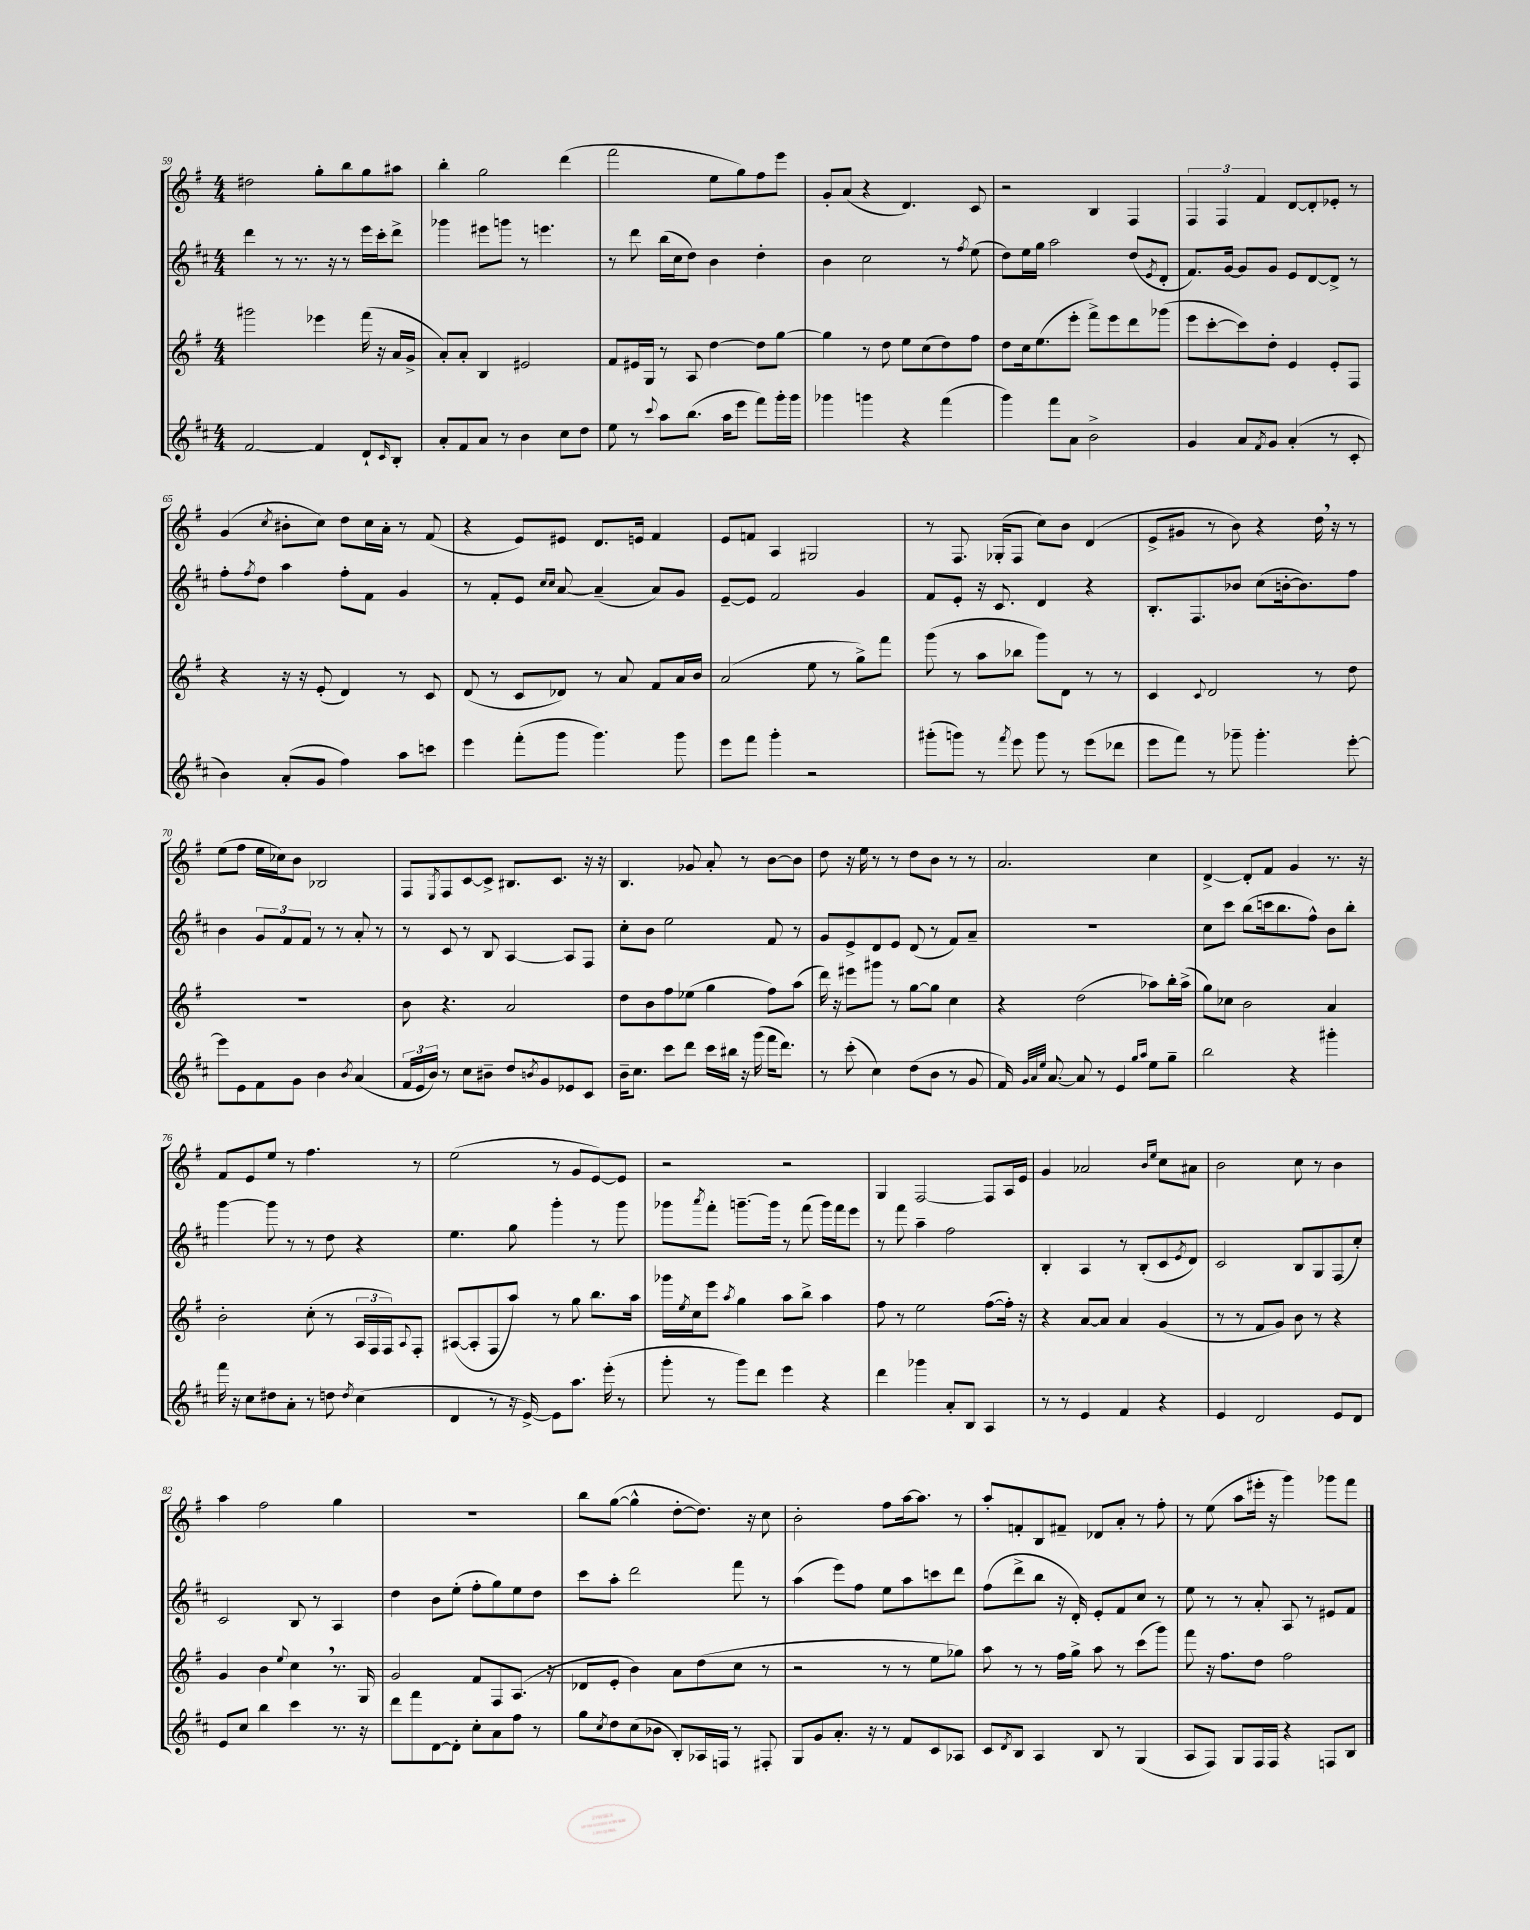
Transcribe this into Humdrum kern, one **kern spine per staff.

**kern	**kern	**kern	**kern
*part4	*part3	*part2	*part1
*staff4	*staff3	*staff2	*staff1
*clefG2	*clefG2	*clefG2	*clefG2
*k[f#c#]	*k[f#]	*k[f#c#]	*k[f#]
*M4/4	*M4/4	*M4/4	*M4/4
=59	=59	=59	=59
[2f#/	2ggg#X\	4ddd\	2dd#X\
.	.	8r	.
.	.	8.r	.
4f#/]	4eee-X\	.	8gg'\L
.	.	16r	.
.	.	8r	8bb\
8d`/L	(16fff#\	16eee\LL	8gg\
.	16r	16ccc#'\J	.
16qqc#/	.	.	.
8B'/J	16a/LL	8ddd^\J	8aa#X\J
.	16g^/JJ	.	.
=60	=60	=60	=60
8a'/L	8a'/L)	4ggg-X\	4bb'\
8f#/	8a'/J	.	.
8a/J	4B/	8eee#X\L	2gg\
8r	.	8gggn\J	.
4b\	2e#X/	8r	.
.	.	4.eeen\	.
8cc#\L	.	.	(4ddd\
8dd\J	.	.	.
=61	=61	=61	=61
8ee\	8f#/L	8r	2fff#\
8r	16e#X/L	8ddd\	.
.	16G/JJ	.	.
8qqccc#/	.	.	.
8aa\L	8r	(16bb\LL	.
.	.	16cc#\J	.
(8.bb\J	8A/	8dd\J)	.
.	[4dd\	4b\	8ee\L
16aa\KL	.	.	.
8eee\J	.	.	8gg\)
8fff#\L)	8dd\L]	4dd'\	8ff#\
16ggg'\L	[8gg\J	.	8eee\J
16ggg\JJ	.	.	.
=62	=62	=62	=62
4ggg-X\	4gg\]	4b\	8g'/L
.	.	.	(8a/J
4gggn\	8r	2cc#\	4r
.	8dd\	.	.
4r	8ee\L	.	4.d/)
.	(8cc\	.	.
(4fff#\	8dd\)	8r	.
.	.	8qff#/	.
.	8ff#\J	(8ee\	8c/
=63	=63	=63	=63
4ggg\)	8dd\L	8dd\L)	2r
.	16cc\k	16ee\L	.
.	(8.ee\	16gg\JJ	.
8fff#\L	.	2aa\	.
8a\J	8eee'\J	.	.
2b^\	8fff#^\L)	.	4B/
.	8eee\	.	.
.	8ddd\	(8dd/L	4F#/
.	.	8qe/	.
.	(8ggg-X\J	8d'/J	.
=64	=64	=64	=64
4g/	8eee\L	8.f#/L)	6F#/
.	[8ccc'\	.	.
.	.	.	6F#/
.	.	[16g/Jk	.
8a/L	8ccc\])	8g/L]	.
.	.	.	6f#/
8qf#/	.	.	.
8g/J	8dd'\J	8g/J	.
(4a'/	4e/	8e/L	[8d/L
.	.	[8d/	8d'/]
8r	8e'/L	8d^/J]	8e-X'/J
8c#'/	8F#/J	8r	8r
!!LO:LB:g=z
=65	=65	=65	=65
4b\)	4r	8ff#'\L	(4g/
.	.	8qff#/	.
.	.	8dd\J	.
.	.	.	8qcc/
(8a'/L	16r	4aa\	8b#X'\L
.	16r	.	.
8g/J	(8e'/	.	8cc\J)
4ff#\)	4d/)	8ff#'\L	8dd\L
.	.	8f#\J	16cc\L
.	.	.	16a'\JJ
8aa\L	8r	4g/	8r
8cccn\J	8c/	.	(8f#/
=66	=66	=66	=66
4eee\	(8d/	8r	4r
.	8r	8f#'/L	.
(8fff#'\L	8c/L	8e/J	8e/L)
.	.	16qqcc#/LL	.
.	.	16qqcc#/JJ	.
8ggg\J	8d-X/J)	[8a/	8e#X/J
4.ggg\)	8r	(4a~/]	8.d/L
.	8a/	.	.
.	.	.	16en/Jk
.	8f#/L	8a/L)	4f#/
8ggg\	16a/L	8g/J	.
.	16b/JJ	.	.
=67	=67	=67	=67
8eee\L	(2a/	[8e~/L	8e/L
8fff#\J	.	8e/J]	8fn/J
4ggg'\	.	2f#/	4A/
2r	8ee\	.	2G#X/
.	8r	.	.
.	8gg^\L)	4g/	.
.	8fff#\J	.	.
=68	=68	=68	=68
(8ggg#X'\L	(8ggg\	8f#/L	8r
8gggn\J)	8r	8e'/J	8.F#/
8r	8aa\L	16r	.
.	.	8.c#/	(16G-X'/KL
8qfff#/	.	.	.
8eee\	8bb-X\J	.	8F#/J
8ggg\	8ggg\L)	4d/	8cc\L)
8r	8d\J	.	8b\J
(8eee\L	8r	4r	(4d/
8ddd-X\J	8r	.	.
=69	=69	=69	=69
8eee\L	4c/	8.B'/L	8e^/L
8fff#\J)	.	.	8g#X/J
.	.	8.F#/	.
.	8qqc/	.	.
8r	2d/	.	8r
8ggg-X~\	.	8b-X/J	8b\)
4.ggg-'\	.	(8cc#\L	4r
.	.	[16bn'\k	.
.	.	8.b\])	.
.	8r	.	16dd,\
.	.	.	16r
[8eee'\	8dd\	8ff#\J	8r
!!LO:LB:g=z
=70	=70	=70	=70
8eee\L]	1r	4b\	(8ee\L
8e\	.	.	8ff#\J
8f#\	.	12g/L	16ee\LL
.	.	.	16cc-X\J)
.	.	12f#/	.
8g\J	.	.	8b\J
.	.	12f#/J	.
4b\	.	8r	2B-X/
.	.	8r	.
8qb/	.	.	.
(4a/	.	8a'/	.
.	.	8r	.
=71	=71	=71	=71
24f#/LL	8b\	8r	8F#/L
24e/	.	.	.
24b/JJ)	.	.	.
.	.	.	8qE/
8r	4.r	8c#/	8F#/
8cc#\L	.	8r	[8c/
8b#X~\J	.	8B/	8c^/J]
8dd/L	2a/	[4A/	8.B#X/L
8qbn/	.	.	.
8g/	.	.	.
.	.	.	8.c/J
8e-X/	.	8A/L]	.
8c#/J	.	8F#/J	16r
.	.	.	16r
=72	=72	=72	=72
16b~\KL	8dd\L	8cc#'\L	4.B/
8.cc#\J	.	.	.
.	8b\	8b\J	.
8ccc#\L	8ff#\	2ee\	.
8ddd\J	(8ee-X\J	.	8g-X/
16ccc#\LL	4gg\	.	8a'/
16bb#X\JJ	.	.	.
16r	.	.	8r
(16ggg\	.	.	.
16fff#\KL	8ff#\L)	8f#/	[8b\L
8.ddd\J)	.	.	.
.	(8aa\J	8r	8b\J]
=73	=73	=73	=73
8r	16ddd\)	8g/L	8dd\
.	16r	.	.
(8ccc#'\	8eee#X\L	8e^/	16r
.	.	.	16ee\
4cc#\)	8ggg#X\J	8d/	8r
.	8r	8e/J	8r
(8dd\L	[8gg\L	(8d/	8dd\L
8b\J	8gg\J]	8r	8b\J
8r	4cc\	8f#/L)	8r
8g/	.	8a~/J	8r
=74	=74	=74	=74
16f#/)	4r	1r	2.a/
32qqg/LLL	.	.	.
32qqa/	.	.	.
32qqee/JJJ	.	.	.
[8.a/	.	.	.
8a/]	(2dd\	.	.
8r	.	.	.
4e/	.	.	.
16qqgg/LL	.	.	.
16qqaa/JJ	.	.	.
8ee\L	8aa-X\L)	.	4cc\
8gg~\J	16bb'\L	.	.
.	(16aa-^\JJ	.	.
=75	=75	=75	=75
2bb\	8gg\L)	8cc#\L	[4d^/
.	8cc-X\J	8ccc#\J	.
.	2b\	(8bb\L	8d'/L]
.	.	16cccn\k	8f#/J
.	.	8.bb\	.
4r	.	.	4g/
.	.	8ff#^^\J)	.
4ggg#X'\	4a/	8b\L	8.r
.	.	8bb'\J	.
.	.	.	16r
!!LO:LB:g=z
=76	=76	=76	=76
16fff#\	2b'\	[4ggg\	8f#/L
16r	.	.	.
8cc#\L	.	.	8e/
8dd#X\	.	8ggg\]	8ee/J
8a'\J	.	8r	8r
8r	(8cc'\	8r	4.ff#\
8ddn\	8r	8dd\	.
8qdd/	.	.	.
(4cc#\	24A/LL	4r	.
.	24F#/	.	.
.	24F#/J)	.	.
.	8qqA/	.	.
.	8F#'/J	.	8r
=77	=77	=77	=77
4d/	([8A#X/L	4.ee\	(2ee\
.	8A#'/]	.	.
8r	8F#/	.	.
16r	8aa/J)	8gg\	.
[16e^/)	.	.	.
8e\L]	8r	4ggg'\	8r
8.aa\J	8gg\	.	8g/L
.	8.bb\L	8r	[8e/)
(16eee'\	.	.	.
8r	.	8ggg\	8e/J]
.	16aa\Jk	.	.
=78	=78	=78	=78
8ggg'\	16ggg-X\LL	8ggg-X\L	2r
.	8qee/	.	.
.	16cc\J	.	.
.	.	8qaaa/	.
8r	8eee\J	8fff#'\J	.
.	8qaa/	.	.
8ggg\L)	4gg\	[8.gggn~\L	.
8ddd\J	.	.	.
.	.	16ggg\Jk]	.
4eee\	8aa\L	8r	2r
.	8bb^\J	(8fff#\	.
4r	4aa\	16ggg\LL)	.
.	.	16fff#\J	.
.	.	8eee\J	.
=79	=79	=79	=79
4ddd\	8ff#\	8r	4G/
.	8r	8fff#\	.
4ggg-X\	2ee\	4aa~\	[2F#/
8a'/L	.	2ff#\	.
8B/J	.	.	.
4A/	([8ff#\L	.	8F#/L]
.	16ff#'\Jk])	.	16A/L
.	16r	.	16e/JJ
=80	=80	=80	=80
8r	4r	4B'/	4g/
8r	.	.	.
4e/	[8a/L	4A/	2a-X/
.	8a/J]	.	.
4f#/	4a/	8r	.
.	.	(8B'/L	.
.	.	.	16qqb/LL
.	.	.	16qqee/JJ
4r	(4g/	8c#/	8cc\L
.	.	8qe/	.
.	.	8d/J)	8a#X\J
=81	=81	=81	=81
4e/	8r	2c#/	2b\
.	8r	.	.
2d/	8f#/L	.	.
.	8g/J)	.	.
.	8b\	8B/L	8cc\
.	8r	8G/	8r
8e/L	4r	(8F#/	4b\
8d/J	.	8cc#'/J)	.
!!LO:LB:g=z
=82	=82	=82	=82
8e/L	4g/	2c#/	4aa\
8cc#/J	.	.	.
4bb\	4b\	.	2ff#\
.	8qqee/	.	.
4ccc#\	4cc,\	8B/	.
.	.	8r	.
8.r	8.r	4A/	4gg\
16r	16G/	.	.
=83	=83	=83	=83
8ddd\L	2g/	4dd\	1r
8fff#\	.	.	.
[8d\	.	8b\L	.
8d'\J]	.	(8ee'\J	.
8cc#'\L	8f#/L	8ff#'\L	.
8a\	8F#/	8gg\)	.
8ff#\J	(8.A/J	8ee\	.
8r	.	8dd\J	.
.	16r	.	.
=84	=84	=84	=84
8gg\L	8d-X/L	8ccc#\L	8bb\L
8qcc#/	.	.	.
8dd\	8e'/J	8aa'\J	([8gg\J
(8cc#\	4b\)	2ddd\	4gg^^\]
8b-X\J	.	.	.
8B'/L)	8a\L	.	[8dd'\L
16A-X/L	(8dd\	.	8.dd\J])
16Fn/JJ	.	.	.
8r	8cc\J	8fff#\	.
.	.	.	16r
8F#X'/	8r	8r	8cc\
=85	=85	=85	=85
8G/L	2r	(4aa\	2b'\
8g/	.	.	.
8.a'/J	.	8eee\L)	.
.	.	8ff#\J	.
16r	.	.	.
8r	8r	8ee\L	8ff#\L
8f#/L	8r	8aa\	[16aa\k
.	.	.	8.aa\J]
8c#/	8ee\L	8cccn\	.
8A-X/J	8gg-X\J)	8ddd\J	8r
=86	=86	=86	=86
8c#/L	8aa\	(8ff#\L	8aa'/L
8qd/	.	.	.
8B/J	8r	8ddd^\	8fn'/
4A/	8r	8bb\J	8B/
.	16ff#\LL	16r	8f#X~/J
.	16gg^\JJ	16d'/)	.
8B/	8aa\	8e'/L	8d-X/L
8r	8r	8f#/	8a'/J
(4G/	(8ccc\L	8cc#/J	8r
.	8ggg\J)	8r	8ff#'\
=87	=87	=87	=87
8A/L	8fff#\	8ee\	8r
8F#/J)	16r	8r	(8ee\
.	8.ff#\L	.	.
8G/L	.	8r	8aa\L
16F#/L	8dd\J	8a'/	16eee#X'\Jk
16F#/JJ	.	.	16r
4r	2ff#\	8A/	4ggg\)
.	.	8r	.
8Fn/L	.	8e#X/L	8ggg-X\L
8B/J	.	8f#/J	8fff#\J
==	==	==	==
*-	*-	*-	*-
